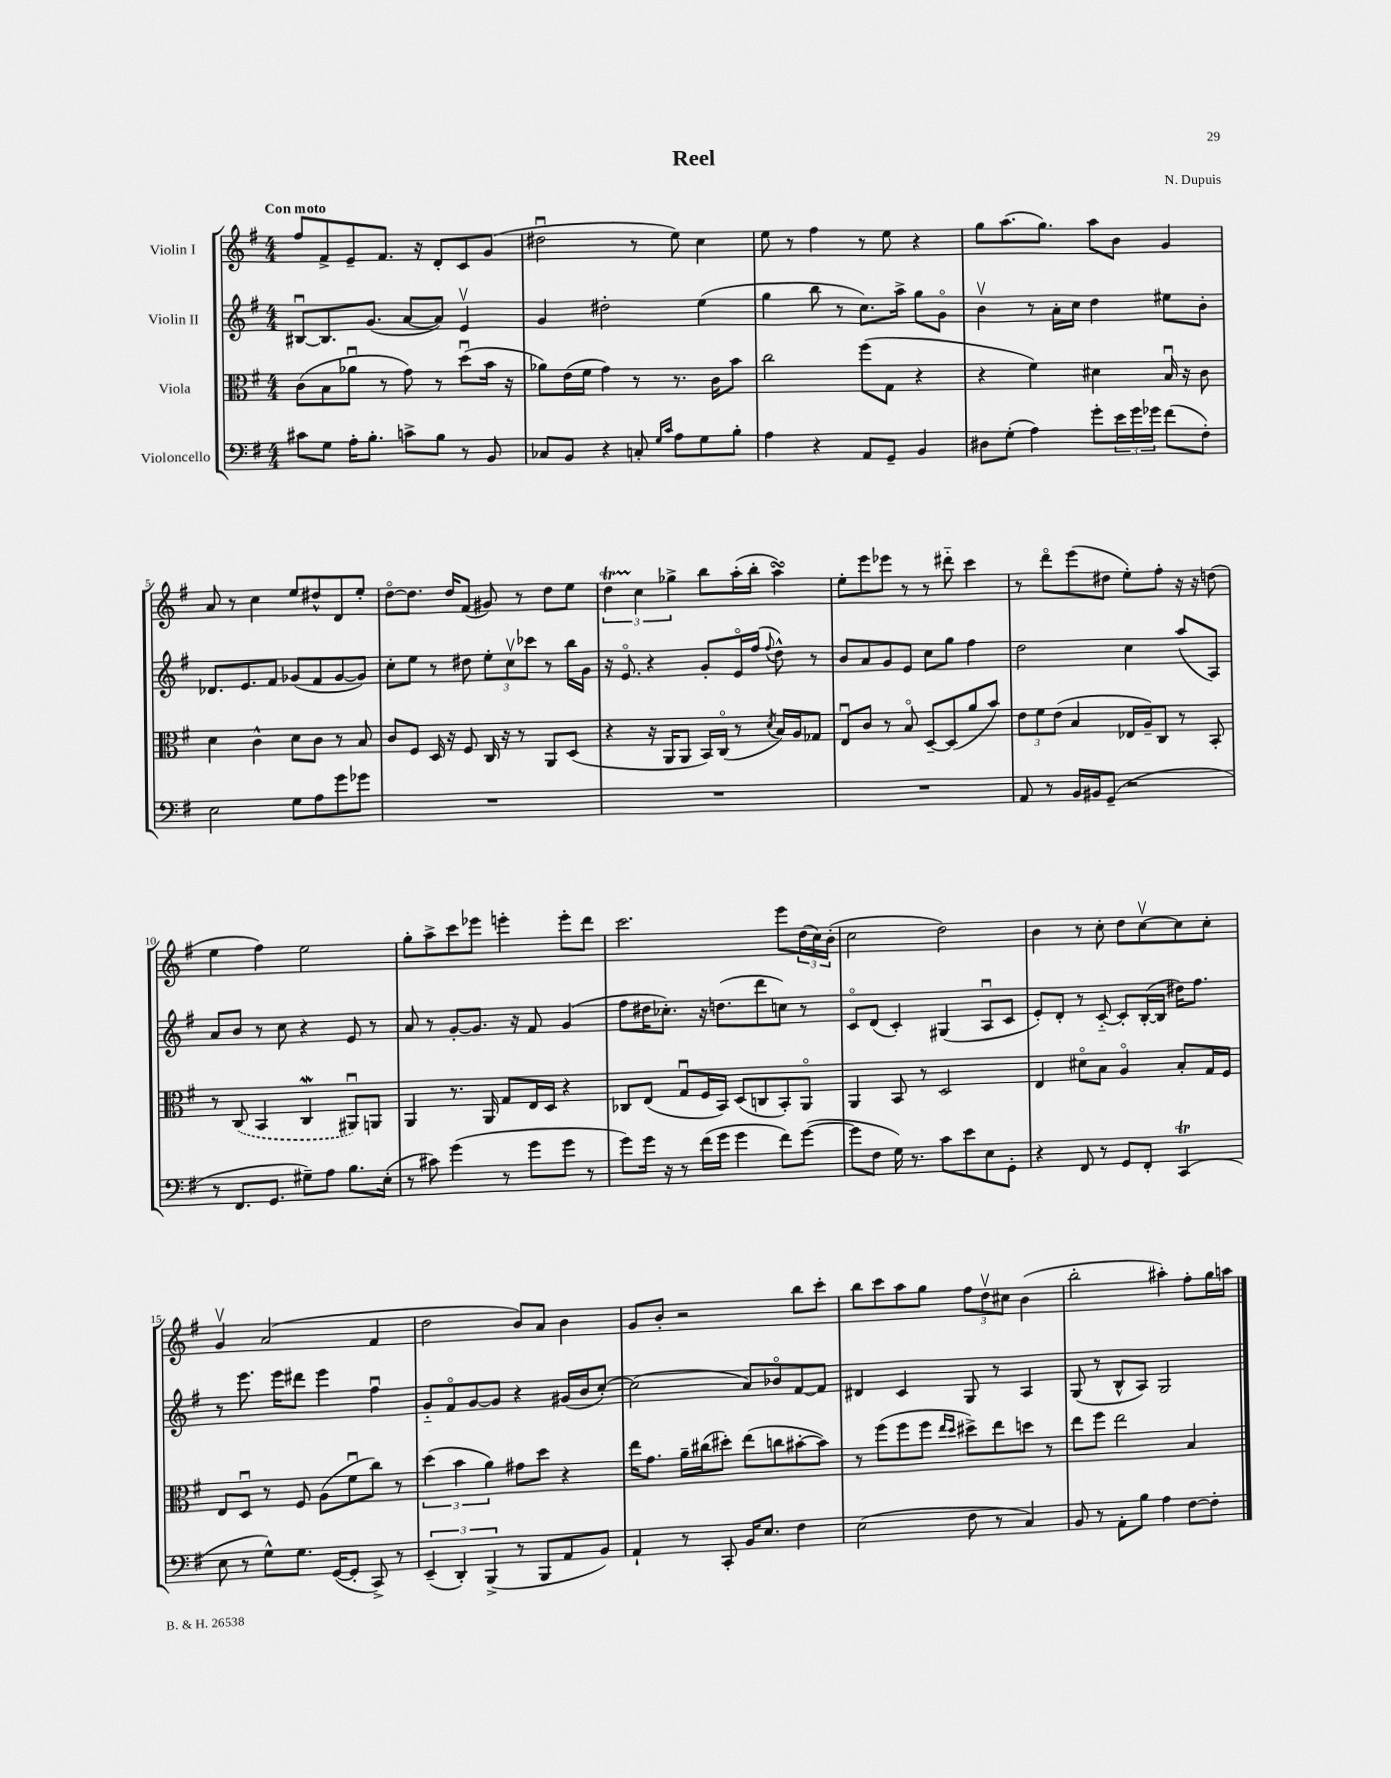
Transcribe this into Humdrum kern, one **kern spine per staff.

**kern	**kern	**kern	**kern
*staff4	*staff3	*staff2	*staff1
*clefF4	*clefC3	*clefG2	*clefG2
*k[f#]	*k[f#]	*k[f#]	*k[f#]
*M4/4	*M4/4	*M4/4	*M4/4
8c#	(8c	[8B#u	8ff#
8G	8B	8.B#]	8f#^
16A'	8a-u	.	8e~
8.B'	.	(8.g	.
.	8r	.	8.f#
8c^	8g)	[8a	.
.	.	.	16r
8B	8r	8a])	8d'
8r	(8ddu	4ev	8c
8BB	16b	.	(8g
.	16r	.	.
=	=	=	=
8C-	8a-)	4g	2dd#u
8BB	(16e	.	.
.	16f#	.	.
4r	4g)	2dd#'	.
8C'	8r	.	8r
16qqG	.	.	.
16qqc	.	.	.
8A	8.r	.	8ee)
8G	.	(4ee	4cc
.	16c	.	.
8B'	8b	.	.
=	=	=	=
4A	2cc	4gg	8ee
.	.	.	8r
4r	.	8bb	4ff#
.	.	8r	.
8AA	(8ff#	8.cc)	8r
8GG~	8G	.	8ee
.	.	16aa^	.
4BB	4r	8gg	4r
.	.	8go	.
=	=	=	=
8D#	4r	4bv	8gg
(8G'	.	.	(8.aa
4A)	4f#)	8r	.
.	.	.	8.gg)
.	.	16a'	.
.	.	16cc	.
8g'	4d#	4dd	8aa
24e	.	.	8b
24g	.	.	.
24g-	.	.	.
(8f#	16Bu	8ee#	4g
.	16r	.	.
8F#')	8c	8b'	.
=	=	=	=
2E	4d	8.d-	8a
.	.	.	8r
.	.	8.e	.
.	4c^^	.	4cc
.	.	8f#	.
8G	8d	(8g-	8ee
8A	8c	8f#	8dd#^^
8g	8r	[8g-	8d
8g-	8B	8g-])	8ee'
=	=	=	=
1r	8c	8cc'	[8ddo
.	8F#	8ee	8.dd]
.	16D	8r	.
.	16r	.	16dd
.	8F#	8dd#	(8f#
.	16C	12ee'	8g#)
.	16r	.	.
.	.	12ccv	.
.	8r	.	8r
.	.	12ccc-	.
.	8AA	8r	8dd
.	(8D	16bb	8ee
.	.	16g	.
=	=	=	=
1r	4r	16r	6dd
.	.	8.eo	.
.	.	.	6cc
.	16r	4r	.
.	16AA	.	.
.	.	.	6gg-^
.	8AA	.	.
.	16BB)	8g'	8bb
.	(16Co	.	.
.	8r	16eo	(16aa'
.	.	(16ff#	16bb'
.	8qd	8qqff#	.
.	16B)	8dd^^)	4aa)
.	16A	.	.
.	8G-	8r	.
=	=	=	=
1r	8Eu	8b	8ee'
.	8c	8a	8eee
.	8r	8g	8eee-
.	8Bo	8e	8r
.	[8D~	8cc	8r
.	(8D]	8gg	8ddd#'~
.	8a	4ff#	4ccc
.	8b)	.	.
=	=	=	=
8AA	12e	2dd	8r
.	12f#	.	.
8r	.	.	8dddo
.	(12e	.	.
16BB	4B	.	(8eee
16BB#	.	.	.
(8GG~	.	.	8dd#
2r	16E-	4cc	8ee')
.	16A~)	.	.
.	8C	.	8ff#'
.	8r	(8aa	16r
.	.	.	16r
.	8BB'	8A)	(8dd
=	=	=	=
8r	8r	8a	4ee
8.FF#	(8C	8b	.
.	4BB	8r	4ff#)
8.GG	.	.	.
.	.	8cc	.
8G#~)	4C	4r	2ee
8A	.	.	.
8.B	8AA#u)	8e	.
.	8AA	8r	.
(16E'	.	.	.
=	=	=	=
8r	4AA	8a	8gg'
8c#)	.	8r	8aa^
(4g	8.r	[8g'	8ccc
.	.	8.g]	8eee-
.	16AA	.	.
8r	8G	.	4eee'
.	.	16r	.
8g	16E	8f#	.
.	16D	.	.
8g	4r	(4g	8eee'
8r	.	.	8ddd
=	=	=	=
8g)	8C-	8ff#	2.ccc
16g	(8E	16dd#	.
16r	.	8.cc-')	.
8r	8Gu	.	.
(16f#	16F#	16r	.
16g	16BB)	(8.dd	.
4g	(8D	.	.
.	8C	8ddd	.
8f#)	8BB')	8cc)	8eee
([8g	8AAo	8r	(24dd
.	.	.	24cc)
.	.	.	(24b'
=	=	=	=
8g]	4AA	8co	2cc
8F#	.	(8d	.
16G)	8BB	4c')	.
8.r	.	.	.
.	8r	.	.
8c	2D	(4G#	2dd)
8e	.	.	.
8E	.	8Au	.
8GG'	.	8c	.
=	=	=	=
4r	4E	8e')	4b
.	.	8d'	.
8FF#	8d#o	8r	8r
8r	8B	[8c'~	8cc'
8GG	4Ao	8c']	8dd
8FF#'	.	([16B'	[8ccv
.	.	16B]	.
(4CC	8B'	16dd#)	8cc]
.	.	8.ff#	.
.	16G	.	8cc'
.	16F#	.	.
=	=	=	=
8E	8E	8r	4gv
8r	8Du	8.eee	.
8G^^)	8r	.	(2a
.	.	16eee	.
8.G	8F#	8ddd#	.
.	(8A	4eee	.
([16GG	.	.	.
8GG']	8f#u	.	.
8CC^)	8cc)	4ff#u	4f#
8r	8r	.	.
=	=	=	=
(6EE~	(6dd	8g'~	2dd
.	.	8f#o	.
6DD')	6b	.	.
.	.	[8g	.
(6BBB^	6a)	.	.
.	.	8g]	.
8r	8g#	4r	8b)
8BBB	8dd	.	8a
8AA	4r	(16g#	4b
.	.	16b	.
8BB)	.	[8cc')	.
=	=	=	=
4AA`	16ee	(2cc]	8g
.	8.g	.	.
.	.	.	8b'
8r	16a~	.	2r
.	(16cc#	.	.
8CC'	8dd#')	.	.
16BB	(8ee	8a)	.
8.E	.	.	.
.	8cc	8b-o	.
4F#	[8b#'	[8f#	8bb
.	8b#])	8f#]	8ccc'
=	=	=	=
(2E	8r	4d#	8bb
.	(8ff#	.	8ccc
.	8ff#	4c	8aa
.	8ff#	.	8gg
.	16qqee	.	.
.	16qqdd	.	.
8F#	8dd#^)	8G	12ff#
.	.	.	12ddv
8r	8ee	8r	.
.	.	.	12cc#
4C)	8dd	4A	(4b
.	8r	.	.
=	=	=	=
8BB	8ee	(8G	2bb'
8r	8ff#	8r	.
8AA'	2ee	8B^^	.
8B	.	8A)	.
4A	.	2G	4aa#')
[8F#	4B	.	8ff#'
8F#']	.	.	16gg
.	.	.	16aa
==	==	==	==
*-	*-	*-	*-
